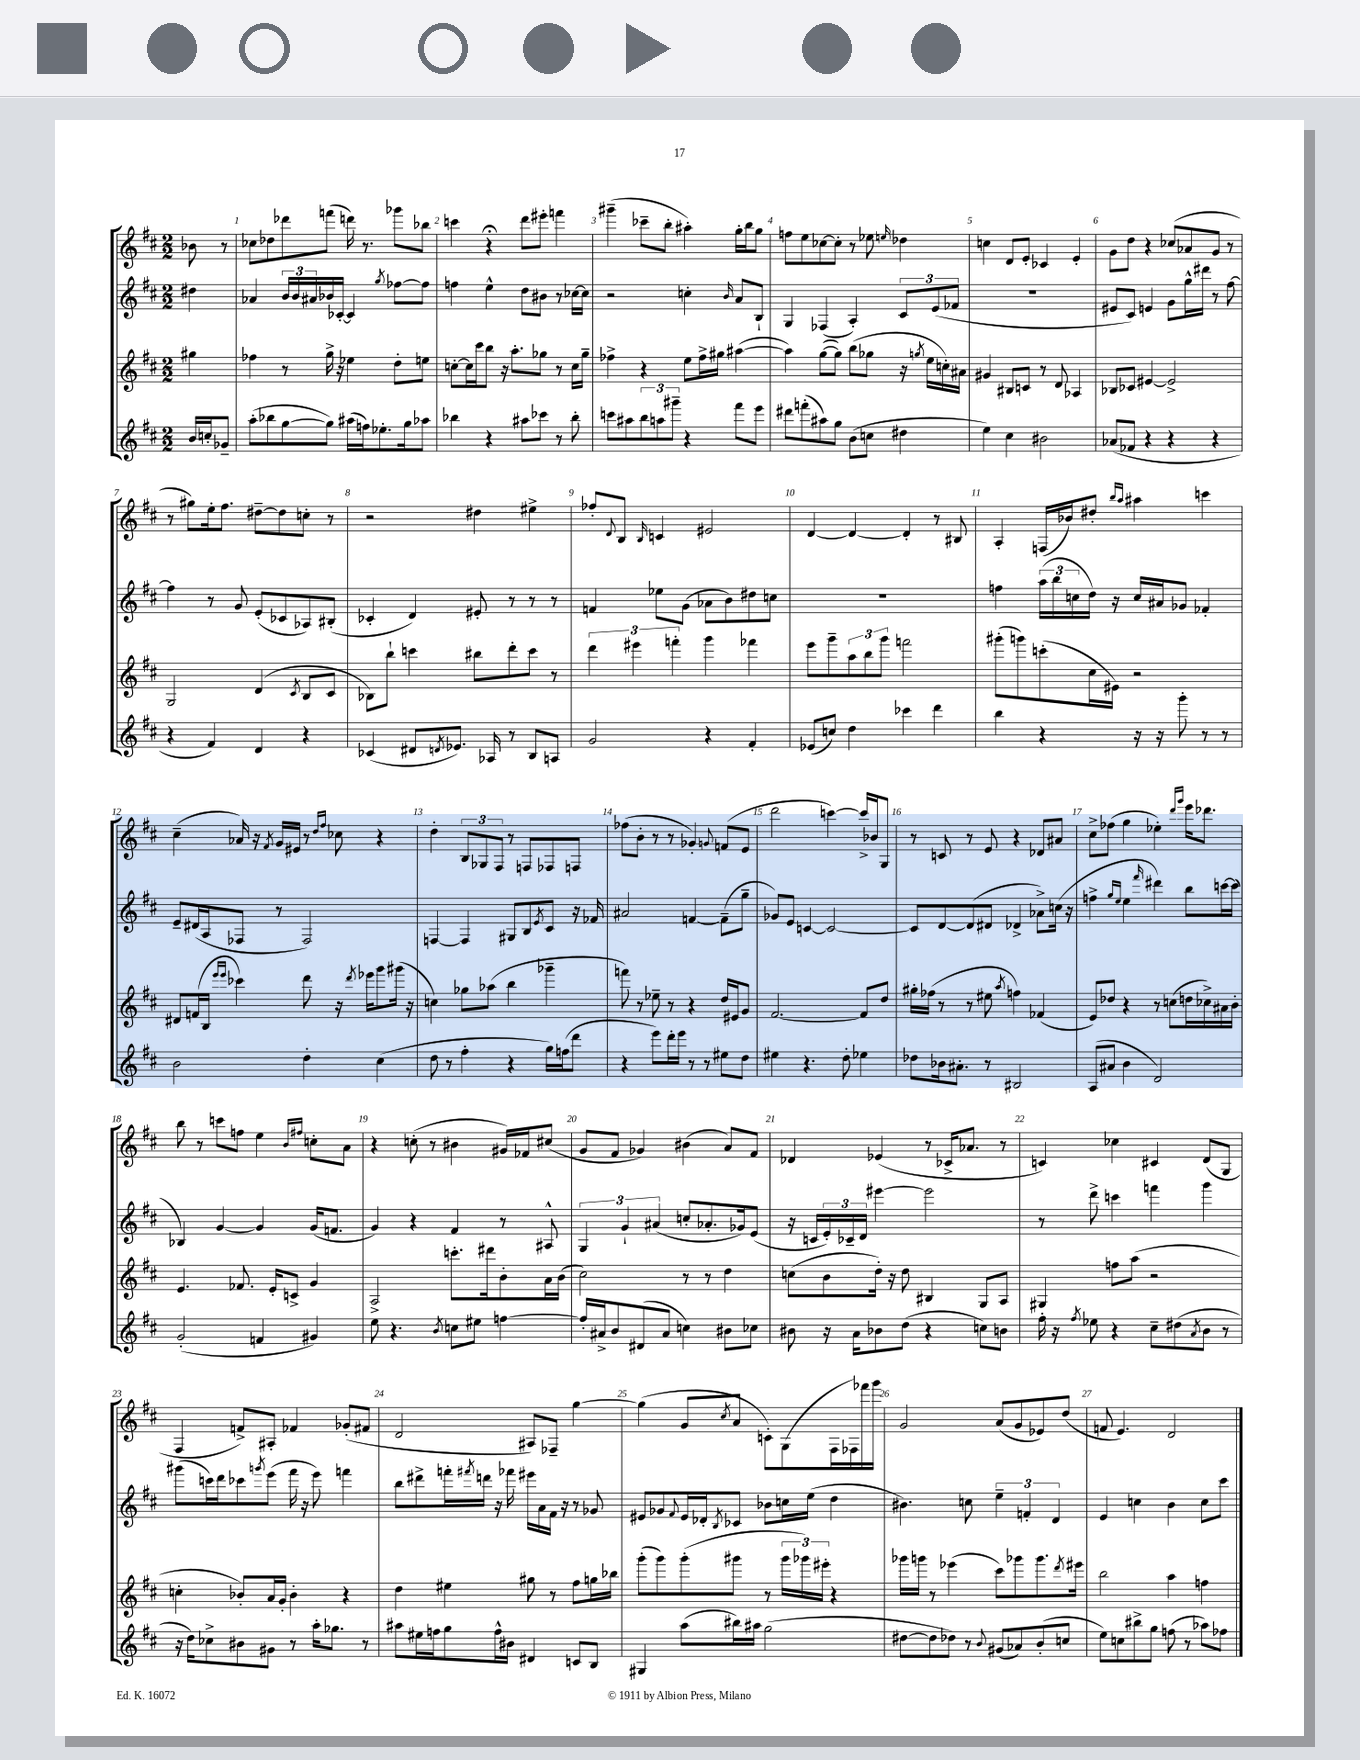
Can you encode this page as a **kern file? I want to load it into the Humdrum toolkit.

**kern	**kern	**kern	**kern
*staff4	*staff3	*staff2	*staff1
*clefG2	*clefG2	*clefG2	*clefG2
*k[f#c#]	*k[f#c#]	*k[f#c#]	*k[f#c#]
*M2/2	*M2/2	*M2/2	*M2/2
16b	4gg#	4dd#	8b-
16cc'	.	.	.
8g-~	.	.	8r
=	=	=	=
(8aa'	4ff-	4a-	8cc-
8bb-	.	.	8dd-
[8gg	8r	24b	8ddd-
.	.	24b	.
.	.	24a#	.
8gg])	16gg^	16b-	(8fff
.	16r	[16c-'	.
(16aa#	4ee-	4c-]	16ddd)
16ff)	.	.	8.r
8.ee-'	.	.	.
.	.	8qgg	.
.	8dd'	[8ff-	8ggg-
16gg	.	.	.
8aa-	8ee	8ff-]	8bb-
=	=	=	=
4bb-	[8cc'	4ff	4ccc
.	16cc]	.	.
.	16ccc#	.	.
4r	8bb	4ee^^	4r;
.	16r	.	.
.	8.aa'	.	.
8aa#	.	8dd	8ddd
8ccc-	8gg-	8b#	8eee#'
8r	8r	8r	4fff
8bb-'	16cc	[16cc-	.
.	16gg-~	16cc-]	.
=	=	=	=
8ccc	4ff-^	2r	(4ggg#~
8aa#	.	.	.
12bb	4r	.	8ccc-~
12aa	.	.	.
.	.	.	8bb'
12ggg#~	.	.	.
4r	8ee	4cc'	4aa#')
.	16ff-^	.	.
.	16gg#	.	.
.	.	16qqb	.
8fff#	([4aa#	8a	16gg'
.	.	.	16bb
8eee	.	8B`	8gg
=	=	=	=
8ddd#	4aa#])	4G	8ff
(8fff'	.	.	8ee
8aa#)	([8gg	(4F-	[8cc-
8gg	8gg])	.	8cc-']
(8b	(8bb	4A')	8r
8cc	8gg-	.	8ee-
.	.	.	16qqee
4dd#	16r	12c#	4dd-
.	8qgg	.	.
.	16ee	.	.
.	.	(12e	.
.	16cc')	.	.
.	.	12f-	.
.	16a#	.	.
=	=	=	=
4ee)	4g#	1r	4cc
4cc#	8B#	.	8d
.	8c	.	8e'
2b#	8r	.	4c-
.	8d	.	.
.	4A-	.	4e'
=	=	=	=
(8a-	8B-	8e#	8g
8f-	8c-	8c#)	8dd
4r	[4e#	4e	4r
4r	2e#^]	8g	(8cc-
.	.	16gg^^	8a-
.	.	16ddd#	.
4r	.	8r	8g
.	.	[8ff#	8r
=	=	=	=
4r	2G	4ff#]	8r
.	.	.	8gg#)
4f#)	.	8r	16ee'
.	.	.	8.ff#
.	.	8g	.
4d	(4d	(8e'	[8dd#~
.	.	8c-	8dd#]
.	8qc#	.	.
4r	8B	8A-)	8cc'
.	8c#	(8B#'	8r
=	=	=	=
(4c-	8B-)	4c-'	2r
.	8bb`	.	.
8d#	4ccc	4d)	.
8qd	.	.	.
8.e-)	.	.	.
.	8bb#	8e#'	4dd#
16A-	.	.	.
8r	8ddd'	8r	.
8B	8ccc	8r	4ee#^
8A	8r	8r	.
=	=	=	=
2g	6ddd	4f	8ff-'
.	.	.	8qqd
.	.	.	8B
.	6eee#	.	.
.	.	.	16qqB
.	.	8ee-	4c
.	6fff'	.	.
.	.	(8g	.
4r	4ggg	8a-	2e#
.	.	8b)	.
4f#'	4fff-	8dd#	.
.	.	8cc	.
=	=	=	=
(8e-	8eee	1r	[4d
8cc)	8ggg~	.	.
4dd	12aa	.	4d_
.	12bb	.	.
.	12ggg	.	.
4ccc-	2fff	.	4d']
4ddd	.	.	8r
.	.	.	8B#
=	=	=	=
4bb	(8ggg#'	4ff	4A'
.	8ggg)	.	.
4r	(8ccc'	(24aa	(16F
.	.	24bb	.
.	.	.	16b-)
.	.	24cc	.
.	16cc#	16dd)	8dd#'
.	16e#)	16r	.
.	.	.	16qqbb
.	.	.	16qqaa
16r	2r	16cc	4aa#
16r	.	16a#	.
8ggg'	.	8g-	.
8r	.	4f-'	4ccc
8r	.	.	.
=	=	=	=
2b	8d#	8e~	(4cc#~
.	(16f	(16d#	.
.	16B	16A	.
.	16qqeee	.	.
.	16qqeee	.	.
.	4ccc-)	8F-	16a-)
.	.	.	16r
.	.	.	8qf#
.	.	8r	16g
.	.	.	16e#
4dd'	8ddd	2F-)	8r
.	.	.	16qqdd
.	.	.	16qqff#
.	16r	.	8cc-
.	8qddd	.	.
.	16eee-	.	.
(4cc#	8ggg	.	4r
.	(16ggg#	.	.
.	16r	.	.
=	=	=	=
8dd	4cc)	[4F	4dd'
8r	.	.	.
4ff#'	8gg-	4F]	12B
.	.	.	12G-
.	(8aa-	.	.
.	.	.	12F#
4r	4bb	8G#	8r
.	.	8B	8F
.	.	8qe	.
16gg)	4ggg-~	8c#	8F-
(16ff	.	.	.
8ddd	.	16r	8F
.	.	16f-	.
=	=	=	=
4r	8fff)	2a#	(8ff-
.	8r	.	8b'
8eee)	8ee-~	.	8r
16ddd'	8r	.	8r
16eee	.	.	.
8r	4r	[4f	4g-')
8r	.	.	.
.	.	.	8qqg
8ee#	16dd	(8f~]	(8f
.	16e#	.	.
8dd	8g	8gg~	8e
=	=	=	=
4ee#	[2.f#	8g-)	2ddd
.	.	8e	.
4.r	.	[4c	.
.	.	2c_	[4ccc)
8dd'	.	.	.
4ee-	8f#]	.	16ccc^]
.	.	.	16b-
.	8dd	.	8G
=	=	=	=
8dd-	16gg#'	8c]	8r
.	(16ff-	.	.
16b-	8r	[8d	8c
8.a#'	.	.	.
.	8r	(8d]	8r
8r	8ee#	8d#	8e
.	8qaa	.	.
2B#	4ff)	4d-^	4r
.	(4f-	8a-^)	8d-
.	.	(16cc	8a#
.	.	16r	.
=	=	=	=
(8A	8e)	4ff^	8cc#^
8a#	8dd-	.	(8ff-
.	.	16qqgg	.
.	.	16qqee	.
4b	4r	4ee	4gg
.	.	16qqfff#	.
2d)	8r	4ddd#)	4ee-')
.	(8cc	.	.
.	.	.	16qqddd
.	.	.	16qqggg
.	16dd	8bb	16eee
.	16cc-^)	.	8.ddd-
.	16a#	[16ccc	.
.	16b'	(16ccc]	.
=	=	=	=
(2g'	4.e	4B-)	8bb
.	.	.	8r
.	.	[4g	8ccc
.	8.f-	.	8ff
4f	.	4g]	4ee
.	16e'	.	.
.	8c^	.	.
.	.	.	16qqb
.	.	.	16qqff#
4g#)	4g	(16g	8cc'
.	.	8.f	.
.	.	.	8a
=	=	=	=
8ee	2A^	4g)	4r
4.r	.	.	.
.	.	4r	(8cc'
.	.	.	8r
8qb	.	.	.
8cc	8.ccc'	4f#	4b#
8ee#	.	.	.
.	16ddd#	.	.
[4ff	8b'	8r	16g#)
.	.	.	16f-
.	16a	8A#^^	(8cc#
.	(16b	.	.
=	=	=	=
16ff']	2cc#)	6G	8g
16a#^	.	.	.
8b	.	.	8f#
.	.	6g`	.
(8d#	.	.	4g-)
.	.	(6a#	.
8a#	.	.	.
4cc)	8r	8cc'	(4b#
.	8r	8.a-'	.
8b#	4dd	.	8a)
.	.	16g-)	.
8cc-	.	(8e	8f#
=	=	=	=
8b#	(8cc	16r	4d-
.	.	16c	.
16r	8b	24e')	.
.	.	24c-~	.
16a	.	.	.
.	.	24d	.
8b-	16dd')	[4eee#	(4e-
.	16r	.	.
(8dd	8dd	.	.
4r	4B#	2eee#]	8r
.	.	.	16c-^
.	.	.	8.a-
8cc)	8G	.	.
8b	8A	.	8r
=	=	=	=
16ff#'	4G#	8r	4c)
16r	.	.	.
8qff#	.	.	.
8ee-	.	8ddd^	.
4r	8ff	4ccc	4cc-
.	(8aa	.	.
8cc#~	2r	4fff	4c#
(8dd#	.	.	.
8qa	.	.	.
8b	.	4ggg	(8d
8r	.	.	8G
=	=	=	=
16r	4cc'	(8ggg#	4F#
16dd)	.	.	.
8cc-^	.	16ccc)	.
.	.	16ddd	.
8b#	8b-')	8ccc-	8f^)
.	.	8qggg	.
8g#	16a	(8eee	8A#'
.	16g'	.	.
8r	4b-'	16fff#	4f-
.	.	16r	.
16aa'	.	8eee)	.
8.gg-	.	.	.
.	4r	4fff	(8g-'
8r	.	.	8f#
=	=	=	=
8aa#	4dd	8bb	2d
16ee#	.	8ddd#^	.
16ff	.	.	.
8gg	4ee#	16fff'	.
.	.	8qfff#	.
.	.	16ddd	.
16ff^^	.	16r	.
16b#	.	16fff-	.
4d#	8gg#	16eee#	8A#)
.	.	16a	.
.	8r	16f#	8F-~
.	.	16r	.
8c	8ff#	8r	[4gg
8B	16gg	8g-	.
.	16bb-	.	.
=	=	=	=
4G#	(8ggg'	8e#	(4gg]
.	8ggg)	8g-	.
.	.	8qqf#	.
(8aa	(8ggg'	16e#	8g
.	.	16d-'	.
.	.	8qB	8qcc#
16bb#)	8ggg#	8c-	8a
16aa#	.	.	.
(2gg	8r	8b-	8c')
.	24ggg#	16cc	(8G
.	24ggg-)	.	.
.	.	(16ee	.
.	24eee#'	.	.
.	4r	4dd	16F#
.	.	.	16F-)
.	.	.	16fff-
.	.	.	16ggg
=	=	=	=
[8dd#	16ggg-	4.b#)	2g
.	16ggg	.	.
8dd#]	8r	.	.
8dd-)	(4eee-	.	.
8r	.	8cc	.
8qqb	.	.	.
(8g#	8ccc#)	6ee~	(8a
8a-)	8ggg-	.	8g
.	.	6f'	.
(8b'	8.ggg-	.	8e-)
.	.	6d	.
8cc	.	.	(8dd
.	8qddd	.	.
.	16eee#	.	.
=	=	=	=
8ee)	2bb	4e	8f
8cc	.	.	4.e)
8bb#^	.	4cc	.
8gg	.	.	.
(8ff	4aa	4b	2d
8r	.	.	.
8aa-)	4ff	8cc	.
8ff-	.	8ccc#	.
==	==	==	==
*-	*-	*-	*-
